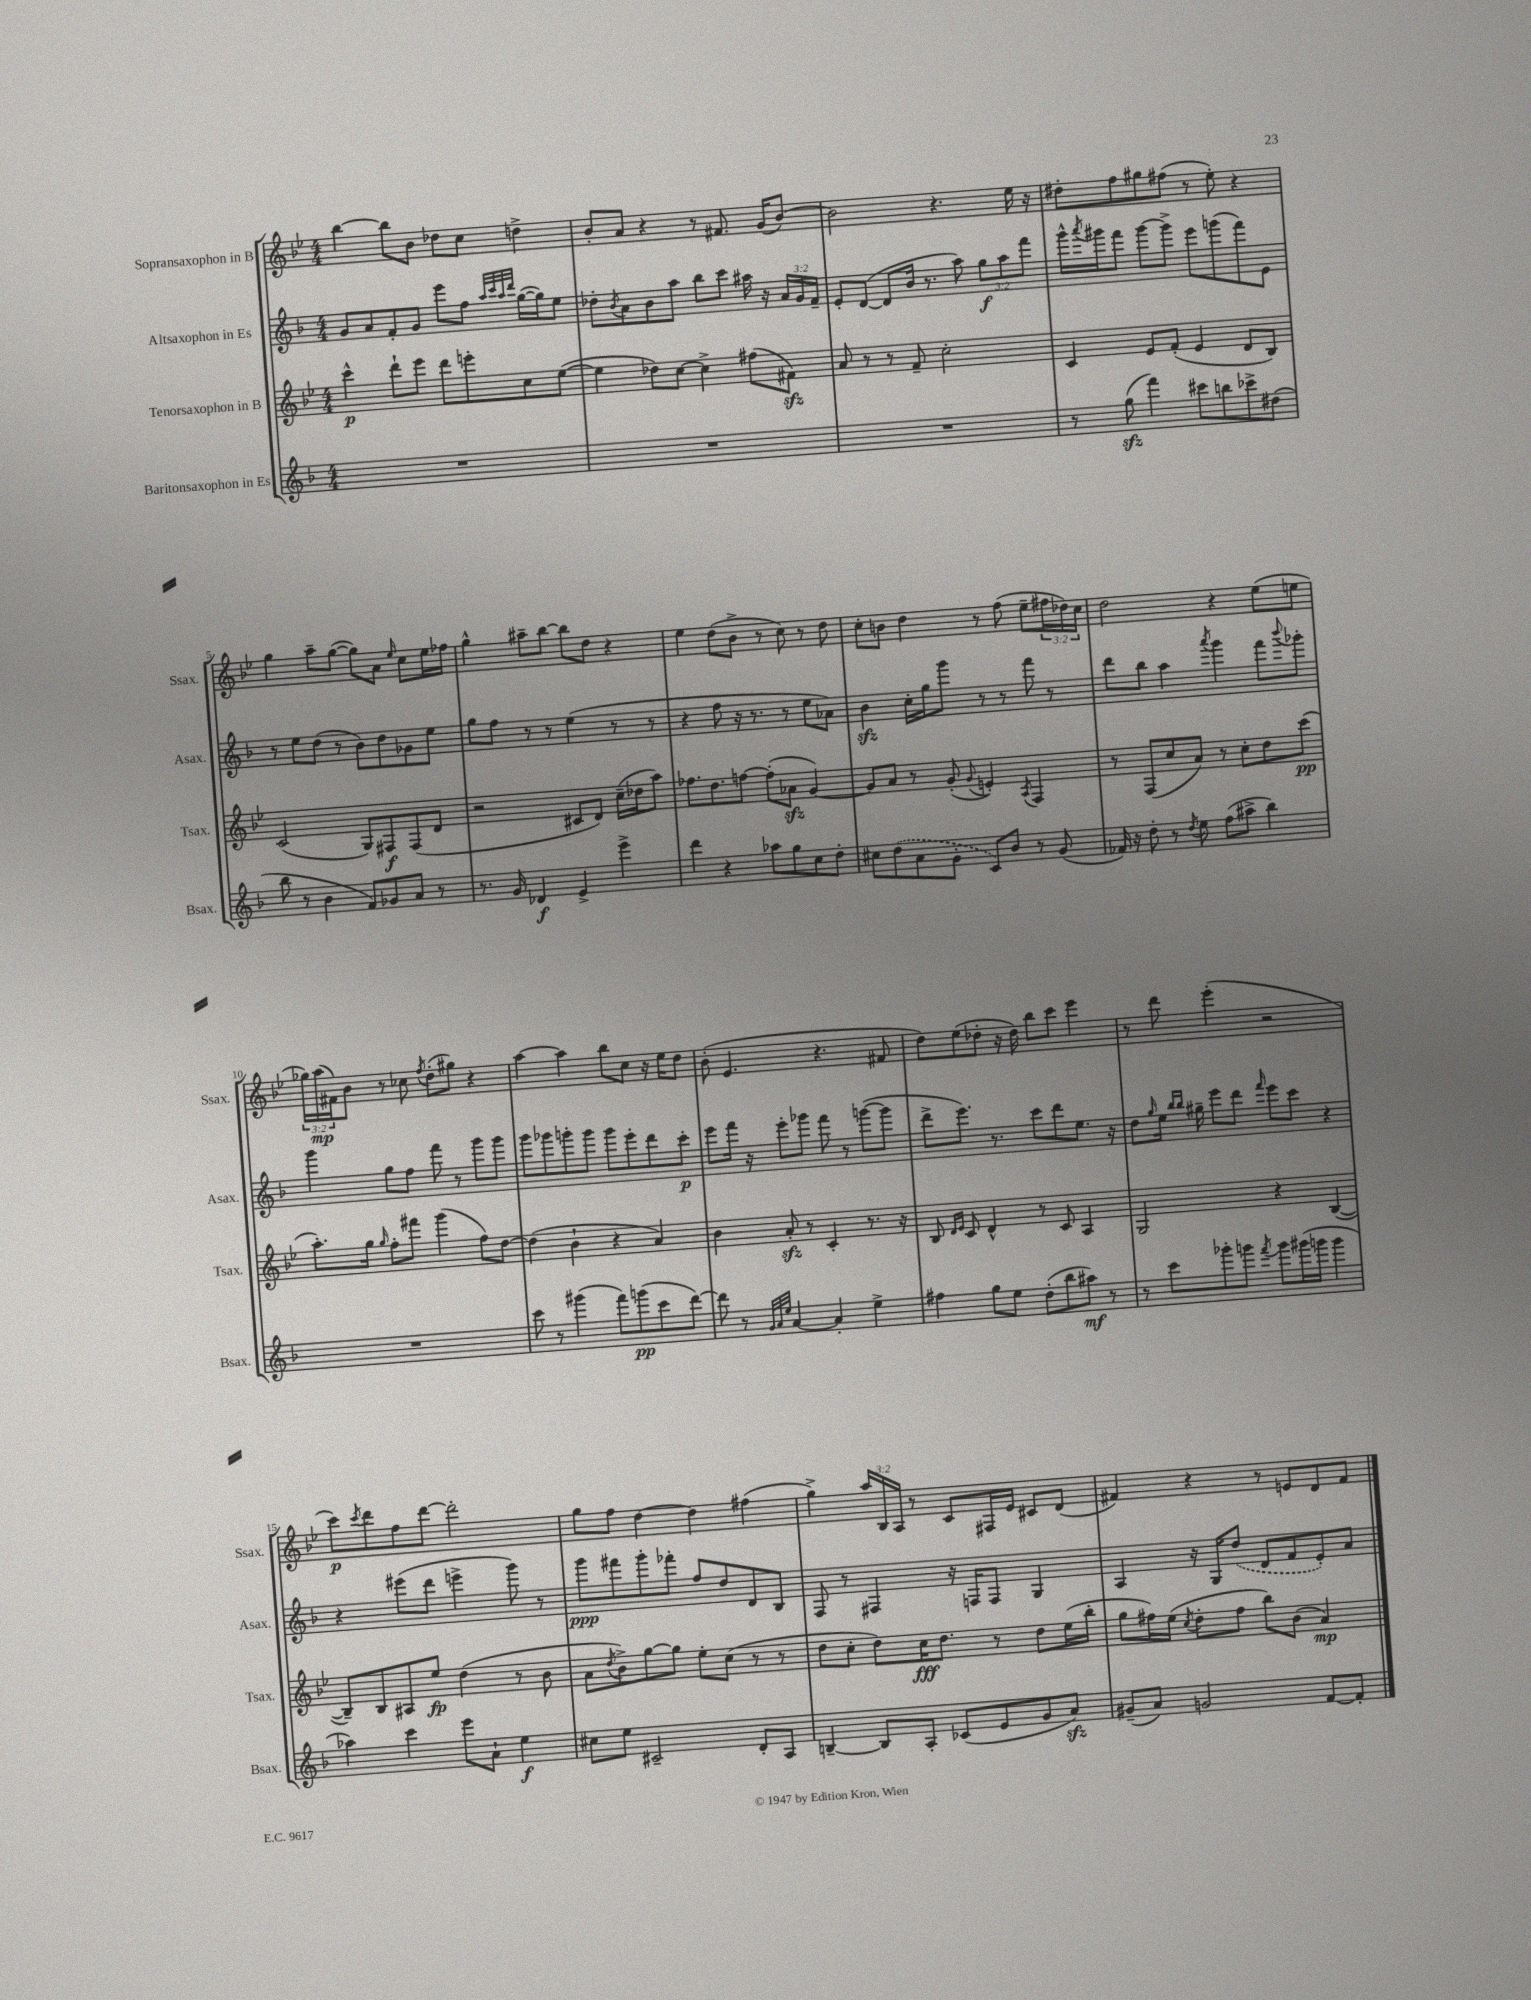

**kern	**kern	**kern	**kern
*staff4	*staff3	*staff2	*staff1
*clefG2	*clefG2	*clefG2	*clefG2
*k[b-]	*k[b-e-]	*k[b-]	*k[b-e-]
*M4/4	*M4/4	*M4/4	*M4/4
1r	4ccc^^\	8g/L	[4bb-\
.	.	8a/	.
.	8ddd`\L	8f'/	8bb-\]L
.	8eee-\J	8g/J	8b-\J
.	8ddd\L	8eee\L	8dd-\L
.	8eee'\	8ff\J	8cc\J
.	.	32qqaa/LLL	.
.	.	32qqccc/	.
.	.	32qqaa/	.
.	.	32qqddd/JJJ	.
.	8cc\	([16gg\LL	4dd^\
.	.	16gg\]J)	.
.	([8ee-\J	8ee\J	.
=	=	=	=
1r	4ee-\]	8dd-'\L	8b-'/L
.	.	8qb-/	.
.	.	8a\	8a/J
.	8dd-\L)	8b-\	4r
.	[8cc\J	8aa\J	.
.	4cc^\]	8bb-\L	8r
.	.	8ccc\J	8.f#/
.	(8ff#\L	16aa#\	.
.	.	16r	(16g/LK
.	8f#\J)	24a/LL	[8b-/J)
.	.	24g/	.
.	.	24f~/JJ	.
=	=	=	=
1r	8a/	8e'/L	2b-\]
.	8r	([8d/J	.
.	8r	8d/]L	.
.	8f~/	16b-/Jk	.
.	.	8.r	.
.	2cc'\	.	4.r
.	.	8aa\)	.
.	.	12gg\L	.
.	.	12aa\	.
.	.	.	16ee-\
.	.	12fff\J	.
.	.	.	16r
=	=	=	=
8r	4c/	16ggg^^\LL	8dd#'\L
.	.	8qaaa/	.
.	.	16ggg#\J	.
(8gg\	.	8fff\J	8ff\
4fff\)	8e-/L	[8ggg#\L	8gg#\
.	(8f'/J	8ggg#^\]J	(8ff#\J
8ccc#\L	4e-/	8eee\L	8r
8bb\	.	(8ggg\	8ee-'\)
8ccc-^\	8d/L	8fff\)	4r
(8dd#\J	8B-/J)	8e\J	.
=	=	=	=
8bb-\	(2c/	8r	4gg\
8r	.	8ee\L	.
4b-\	.	(8dd\J	8aa~\L
.	.	8r	([8gg\J
8f/L)	8G/L)	8b-\L)	8gg\]L)
8g-/	8F#/	8dd\	8a\J
.	.	.	16qqee-/
8a/J	(8F#/	8g-\	8cc\L
8r	8d/J	8ee\J	16ee-\L
.	.	.	16ff-\JJ
=	=	=	=
8.r	2r	8gg\L	4gg^^\
.	.	8ff\J	.
16g/	.	.	.
4d-/	.	8r	8aa#~\L
.	.	8r	[8bb-\J
4e^/	8c#/L	(4ee\	8bb-\]L
.	8d/J)	.	8dd\J
4eee^\	(16cc~\LL	8r	4r
.	16dd-\J	.	.
.	8aa\J)	8r	.
=	=	=	=
4ddd\	8.ff-\L	4r	4ee-\
.	8.dd\	.	.
4r	.	8ff\	(8dd\L
.	[8ff\J	16r	8b-^\J
.	.	8.r	.
8aa-\L	(8ff'\]L	.	8r
8gg\	8a-\J	8r	8cc\)
8cc\	[4g/)	8ee\L	8r
8dd'\J	.	8a-\J)	8dd\
=	=	=	=
8cc#\L	8g/]L	4b-\	8cc'\L
(8dd\	8a/J	.	8b\J
8a\	8r	16cc'\LL	4dd\
.	.	16gg\J	.
8g'\J	(8g'/	8ggg\J	.
.	8qqg/	.	.
8c/L)	4e'/)	8r	8r
8b-/J	.	8r	(8ff\
.	8qA/	.	.
8r	4F/	8fff\	8ee-~\L
(8g/	.	8r	24ff#\L
.	.	.	24dd-\)
.	.	.	24cc\JJ
=	=	=	=
16f-/)	8r	8ddd\L	2dd\
16r	.	.	.
8dd'\	(8F/L	8bb-\J	.
8r	8cc/	4aa\	.
8qdd/	.	.	.
8ee\	8a/J)	.	.
.	.	8qaaa/	.
(8ff\L	8r	4ggg\	4r
8aa#^\J	8cc'\L	.	.
4bb-\)	8dd\	8fff\L	(8ee-\L
.	.	8qqbbb-/	.
.	(8ccc\J	8ggg-'\J	8ee\J
=	=	=	=
1r	8.aa'\L)	4ggg\	24gg-\LL)
.	.	.	(24aa\
.	.	.	24f#\J)
.	.	.	8b-\J
.	16gg\Jk	.	.
.	16qqgg/	.	.
.	8ff'\L	8gg\L	8r
.	8fff#\J	8ff\J	8cc-\
.	.	.	8qff/
.	(4ggg\	8fff\	(8dd'\L
.	.	8r	8gg#\J)
.	8ff\L)	8ggg\L	4r
.	[8dd\J	8ggg\J	.
=	=	=	=
8ccc\	(4dd\]	8ggg\L	[4aa\
8r	.	8ggg-\	.
(4ggg#\	4b-`\	8ggg'\	4aa\]
.	.	8ggg\J	.
8fff\L)	4r	8ggg\L	8bb-\L
(8ggg\	.	8eee'\	8cc\J
8ccc\	4a/)	8ddd\	16r
.	.	.	16ee-\LK
[8ddd\J)	.	8ccc'\J	8dd\J
=	=	=	=
8ddd\]	4b-\	8eee\L	(8b-'\
8r	.	16fff\Jk	4.e-/
.	.	16r	.
32qqg/LLL	.	.	.
32qqa/	.	.	.
32qqee/JJJ	.	.	.
[4a/	8a'/	8eee'\L	.
.	8r	8ggg-\J	.
4a'/]	4c'/	8fff\	4.r
.	.	8r	.
4ee^\	8.r	([8ggg\L	.
.	.	8ggg\]J	8f#/
.	16r	.	.
=	=	=	=
4ff#\	8B-/	8ddd^\L	8dd\L)
.	16qqd/LL	.	.
.	16qqe-/JJ	.	.
.	8c/	8.eee\J)	(8ee-\
8gg\L	4d^^/	.	8dd-'\J
.	.	8.r	.
8ee\J	.	.	16r
.	.	.	16dd-\)
(8dd'\L	8r	8ccc\L	8bb-\L
8bb-\	8c/	8ddd\	8ccc\J
8aa#\J)	4A/	8.ee\J	4eee-\
8r	.	.	.
.	.	16r	.
=	=	=	=
8r	2G/	8dd\L	8r
.	.	16qqgg/	.
8ccc\L	.	16ee\Jk	8ddd\
.	.	16qqbb-/LL	.
.	.	16qqbb-/JJ	.
.	.	16gg#~\	.
8ggg-'\	.	8eee\L	(4eee-'\
8ggg\J	.	8ddd\J	.
8qfff/	.	16qqfff/	.
8ggg\L	4r	8eee\L	2r
(16ggg#\L	.	8ccc\J	.
16ggg\JJ	.	.	.
4ggg\	([4B-/	4r	.
=	=	=	=
4aa-\)	8B-~/]L)	4r	8ccc\L)
.	.	.	8qccc/
.	8B-/	.	8ddd\
4ccc\	8A#/	(8eee#\L	8ff\
.	8ee-/J	8ddd\J	[8ddd\J
8eee\L	(4dd\	4eee^\	2ddd'\]
8a`\J	.	.	.
4ee\	8r	8ggg\)	.
.	8b-\	8r	.
=	=	=	=
8cc#\L	8a\L	8ggg\L	8gg\L
.	8qdd/	.	.
8ee\J	8b-^\)	8fff#\	8ff\J
2c#~/	[8gg\	8ggg'\	[4dd\
.	8gg\]J	8fff-'\J	.
.	8ee-'\L	8ff/L	4dd\]
.	(8cc\J	8dd/	.
8d'/L	8r	8d/	(4ff#\
8A/J	8r	8B-/J	.
=	=	=	=
[4B~/	8dd\L	8F/	4gg^\)
.	8cc'\J	8r	.
8B/]L	8dd\L)	4F#/	24aa/LL
.	.	.	24B-/
.	.	.	24A/JJ
8A'/J	16cc\K	.	8r
.	8.dd\J	.	.
(8c-/L	.	16r	8c/L
.	.	16F/LK	.
8e/	8r	8F/J	16F#/L
.	.	.	16e-/JJ
8g/	8dd\L	4G/	8c#/L
8a/J)	(16ee-\L	.	(8d/J
.	16bb-'\JJ	.	.
=	=	=	=
(8g#~/L	8gg\L	4A/	4f#/)
8a/J)	16ff#\L)	.	.
.	(16ee-\JJ	.	.
.	8qcc/	.	.
2g/	8dd'\L	16r	4r
.	.	16G/LK	.
.	8ff#\J	(8dd/J	.
.	8bb-\L)	8d/L	8r
.	(8b-\J	8f/	8e/L
[8f/L	4a/)	8e'/)	8d/
8f'/]J	.	8a/J	8f#/J
==	==	==	==
*-	*-	*-	*-
